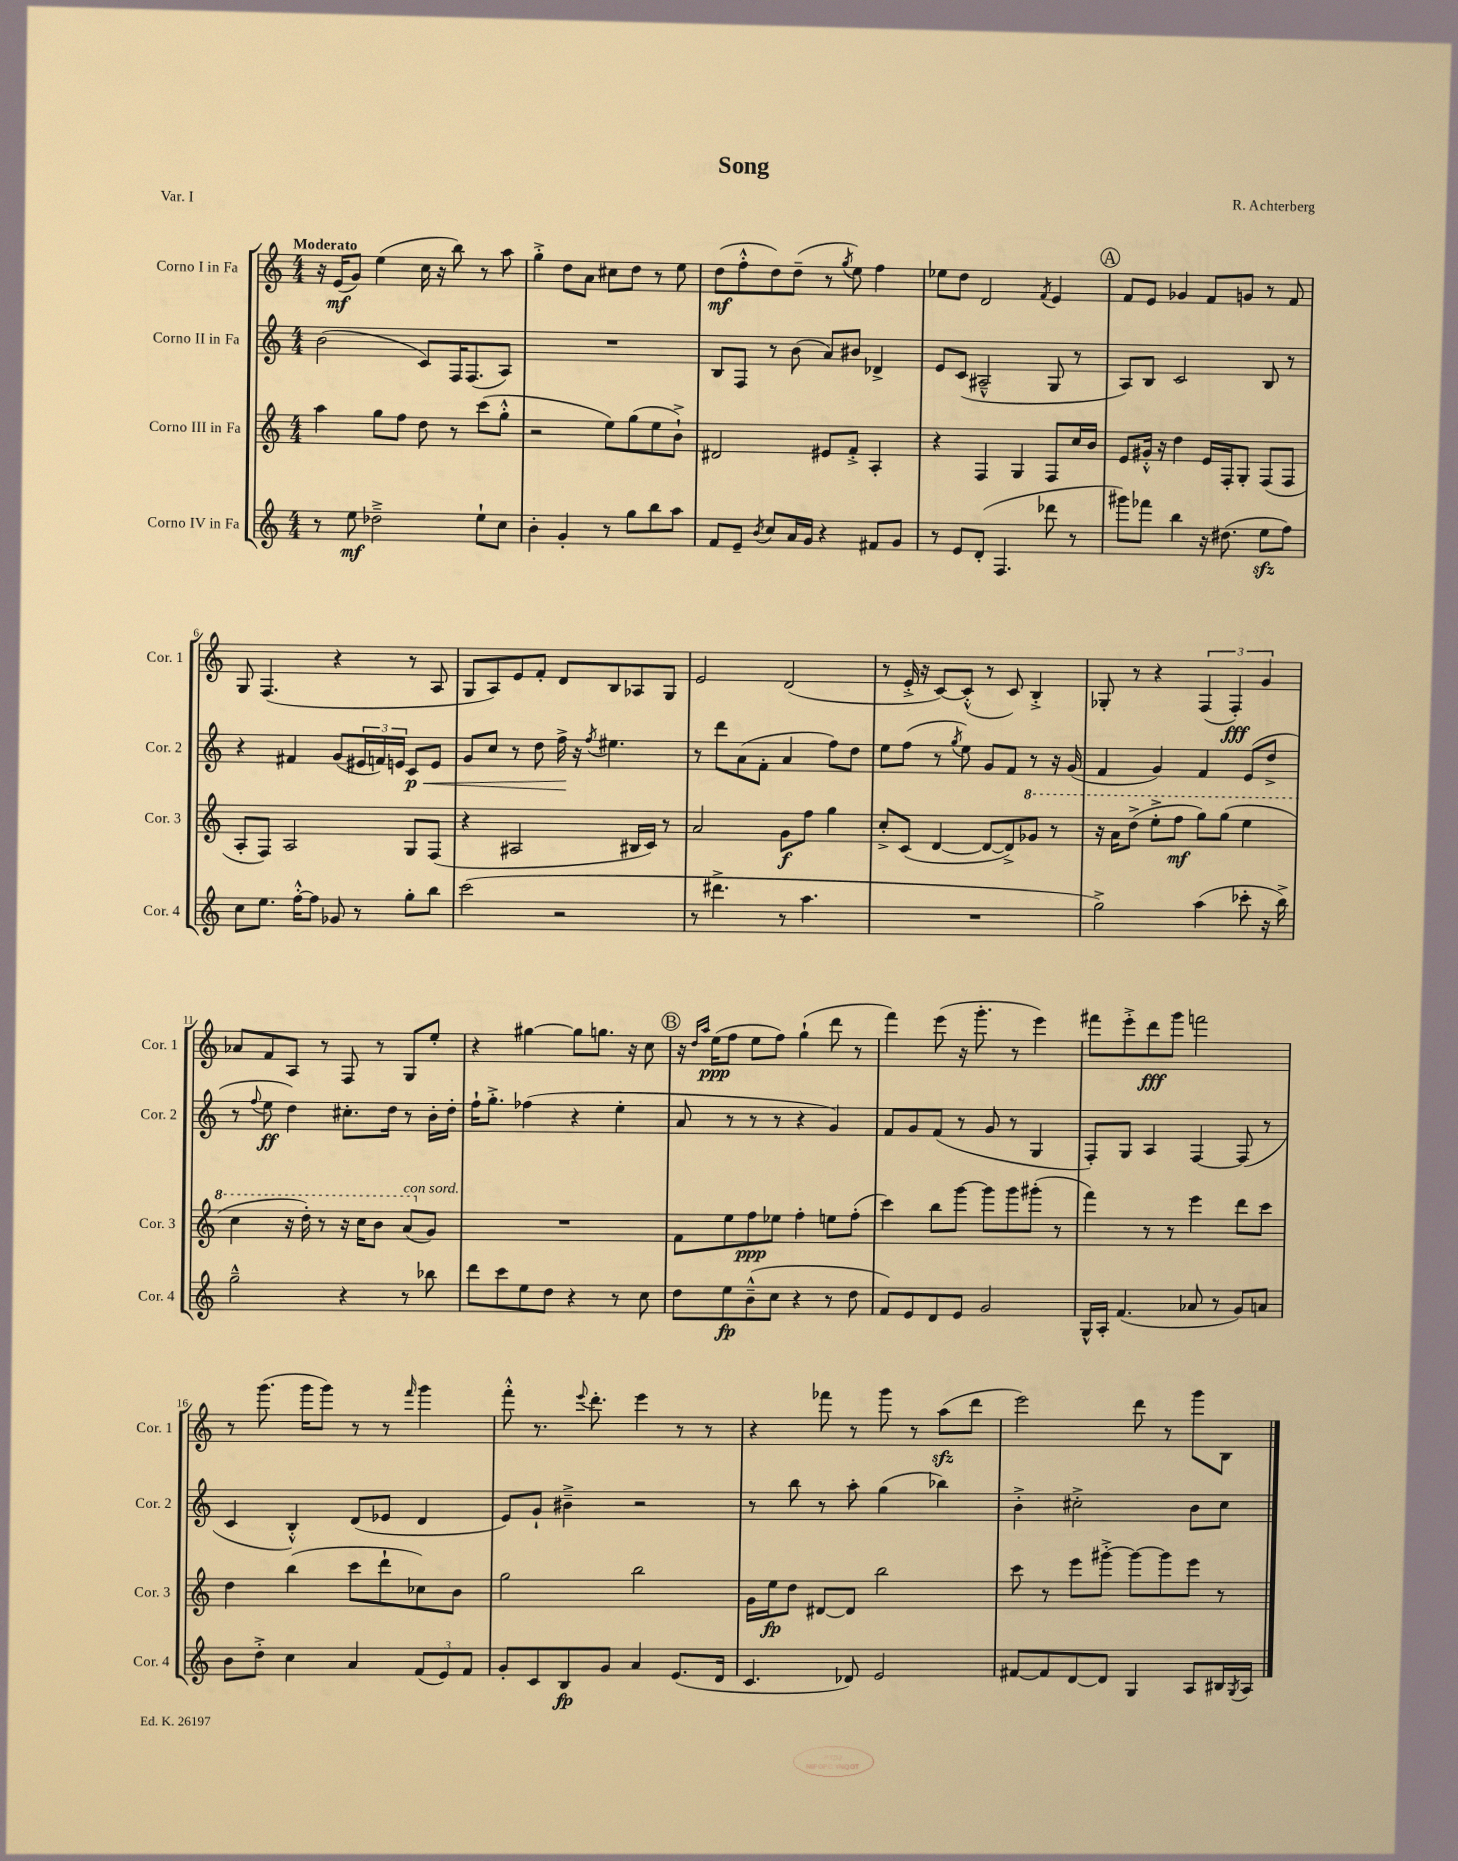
\header { title = "Song" composer = "R. Achterberg" piece = "Var. I" }
<<
\new StaffGroup <<
\new Staff = "s0" \with { instrumentName = "Corno I in Fa" shortInstrumentName = "Cor. 1" } {
    \clef treble \key c \major \numericTimeSignature \time 4/4 \tempo "Moderato"
    r16 e'16\mf( g'8) e''4( c''16 r16 b''8) r8 a''8 |
    g''4-.-> d''8 a'8 cis''8 d''8 r8 e''8 |
    d''8\mf( f''8-.-^ d''8) d''8--( r8 \acciaccatura { g''8 } e''8) f''4 |
    ees''8 d''8 d'2 \acciaccatura { f'8 } e'4 |
    \mark \markup { \circle "A" } f'8 e'8 ges'4 f'8 g'8 r8 f'8 |
    g8 f4.( r4 r8 a8 |
    g8 a8) e'8 f'8-. d'8 b8 aes8 g8 |
    e'2 d'2( |
    r8 e'16-.-> r16 c'8~) c'8-.-^( r8 c'8) b4-.-> |
    ges8-. r8 r4 \tuplet 3/2 { f4( f4-.\fff) g'4 } |
    aes'8 f'8 a8 r8 f8 r8 g8 e''8-. |
    r4 gis''4~ gis''8 g''8. r16 c''8 |
    \mark \markup { \circle "B" } r16 \grace { d''16 a''16 } e''16\ppp( f''8 e''8 f''8) g''4-!( d'''8 r8 |
    f'''4) e'''8( r16 g'''8.-. r8 e'''4) |
    fis'''8 e'''8-.-> d'''8\fff g'''8 f'''2 |
    r8 g'''8.( g'''16 g'''8) r8 r8 \grace { f'''16 } g'''4 |
    f'''8-.-^ r8. \appoggiatura { e'''8 } d'''8.-. e'''4 r8 r8 |
    r4 fes'''8 r8 g'''8 r8 a''8\sfz( d'''8 |
    e'''2) d'''8 r8 g'''8 b8 \bar "|." |
}
\new Staff = "s1" \with { instrumentName = "Corno II in Fa" shortInstrumentName = "Cor. 2" } {
    \clef treble \key c \major \numericTimeSignature \time 4/4
    b'2( c'8) f16 f8.( a8) |
    R1 |
    b8 f8 r8 b'8( a'8) bis'8 des'4-> |
    e'8 c'8( ais2---^ g8 r8 |
    \mark \markup { \circle "A" } a8) b8 c'2 b8 r8 |
    r4 fis'4 g'8( \tuplet 3/2 { eis'16 f'16) e'16 } c'8\p\< e'8 |
    g'8 c''8 r8 d''8 f''16->\! r16 \acciaccatura { f''8 } eis''4. |
    r8 d'''8 a'8( f'8-. a'4 f''8) d''8 |
    e''8 f''8( r8 \acciaccatura { g''8 } e''8) g'8 f'8 r8 r16 g'16( |
    f'4 g'4) f'4 e'8( d''8-> |
    r8 \appoggiatura { f''8 } e''8\ff d''4) cis''8.-. d''16 r8 b'16-. d''16-. |
    f''16-! g''8.-.-> fes''4( r4 e''4-. |
    \mark \markup { \circle "B" } a'8 r8 r8 r8 r4 g'4) |
    f'8 g'8 f'8( r8 g'8 r8 g4 |
    f8-.) g8 a4 f4~ f8( r8 |
    c'4 b4-.-^) d'8( ees'8 d'4 |
    e'8) g'8-! bis'4---> r2 |
    r8 b''8 r8 a''8-. g''4( bes''4) |
    b'4-.-> cis''2-.-> b'8 cis''8 \bar "|." |
}
\new Staff = "s2" \with { instrumentName = "Corno III in Fa" shortInstrumentName = "Cor. 3" } {
    \clef treble \key c \major \numericTimeSignature \time 4/4
    a''4 g''8 f''8 d''8 r8 c'''8( g''8-.-^ |
    r2 e''8) g''8( e''8 b'8-!->) |
    dis'2 eis'8 f'8-.-> a4-. |
    r4 f4 g4 f8 c''16 b'16 |
    \mark \markup { \circle "A" } e'8 gis'16-.-^ r16 d''4 e'16 f16-. g8-. f8( f8 |
    a8-. f8) a2 g8 f8( |
    r4 ais2 bis16 c'16) r8 |
    a'2 g'8\f f''8 g''4 |
    c''8-.-> c'8( d'4~ d'8~ d'8->) \ottava #1 ges''8 r8 |
    r16 a''16 d'''8->( e'''8-.-> f'''8\mf g'''8) g'''8( e'''4 |
    c'''4 r16 d'''16-.) r8 r16 c'''16 b''8 a''8^\markup { \italic "con sord." }( \ottava #0 g'8) |
    R1 |
    \mark \markup { \circle "B" } f'8 e''8 f''8\ppp ees''8 f''4-. e''8 f''8-.( |
    c'''4) b''8 g'''8~ g'''8 g'''8 gis'''8-.( r8 |
    f'''4) r8 r8 e'''4 d'''8 c'''8 |
    d''4 b''4( c'''8 d'''8-! ces''8) b'8 |
    g''2 b''2 |
    g'16 e''16\fp d''8 dis'8~ dis'8 b''2 |
    c'''8 r8 e'''8 gis'''8~-.-> gis'''8~ gis'''8 e'''8 r8 \bar "|." |
}
\new Staff = "s3" \with { instrumentName = "Corno IV in Fa" shortInstrumentName = "Cor. 4" } {
    \clef treble \key c \major \numericTimeSignature \time 4/4
    r8 e''8\mf des''2---> e''8-! c''8 |
    b'4-. g'4-. r8 g''8 b''8 a''8 |
    f'8 e'8-- \acciaccatura { b'8 } c''8 a'16 g'16 r4 fis'8 g'8 |
    r8 e'8 d'8-.( f4. des'''8 r8 |
    \mark \markup { \circle "A" } gis'''8) fes'''8 b''4 r16 dis''8.( e''8\sfz f''8) |
    c''8 e''8. f''16~-.-^ f''8 ges'8 r8 g''8-. b''8 |
    c'''2( r2 |
    r8 dis'''4.-> r8 a''4. |
    R1 |
    g''2->) a''4( ces'''8-. r16 b''16->) |
    g''2---^ r4 r8 bes''8 |
    d'''8 c'''8 e''8 d''8 r4 r8 c''8 |
    \mark \markup { \circle "B" } d''8 e''8\fp b'8---^( c''8 r4 r8 d''8 |
    f'8) e'8 d'8 e'8 g'2 |
    g16-^ a16-. f'4.( aes'8 r8 g'8) a'8 |
    b'8 d''8-.-> c''4 a'4 \tuplet 3/2 { f'8( e'8) f'8 } |
    g'8-. c'8 b8\fp g'8 a'4 e'8.( d'16 |
    c'4. des'8) e'2 |
    fis'8~ fis'8 d'8~ d'8 g4 a8 bis16 \acciaccatura { g8 } a16 \bar "|." |
}
>>
>>
